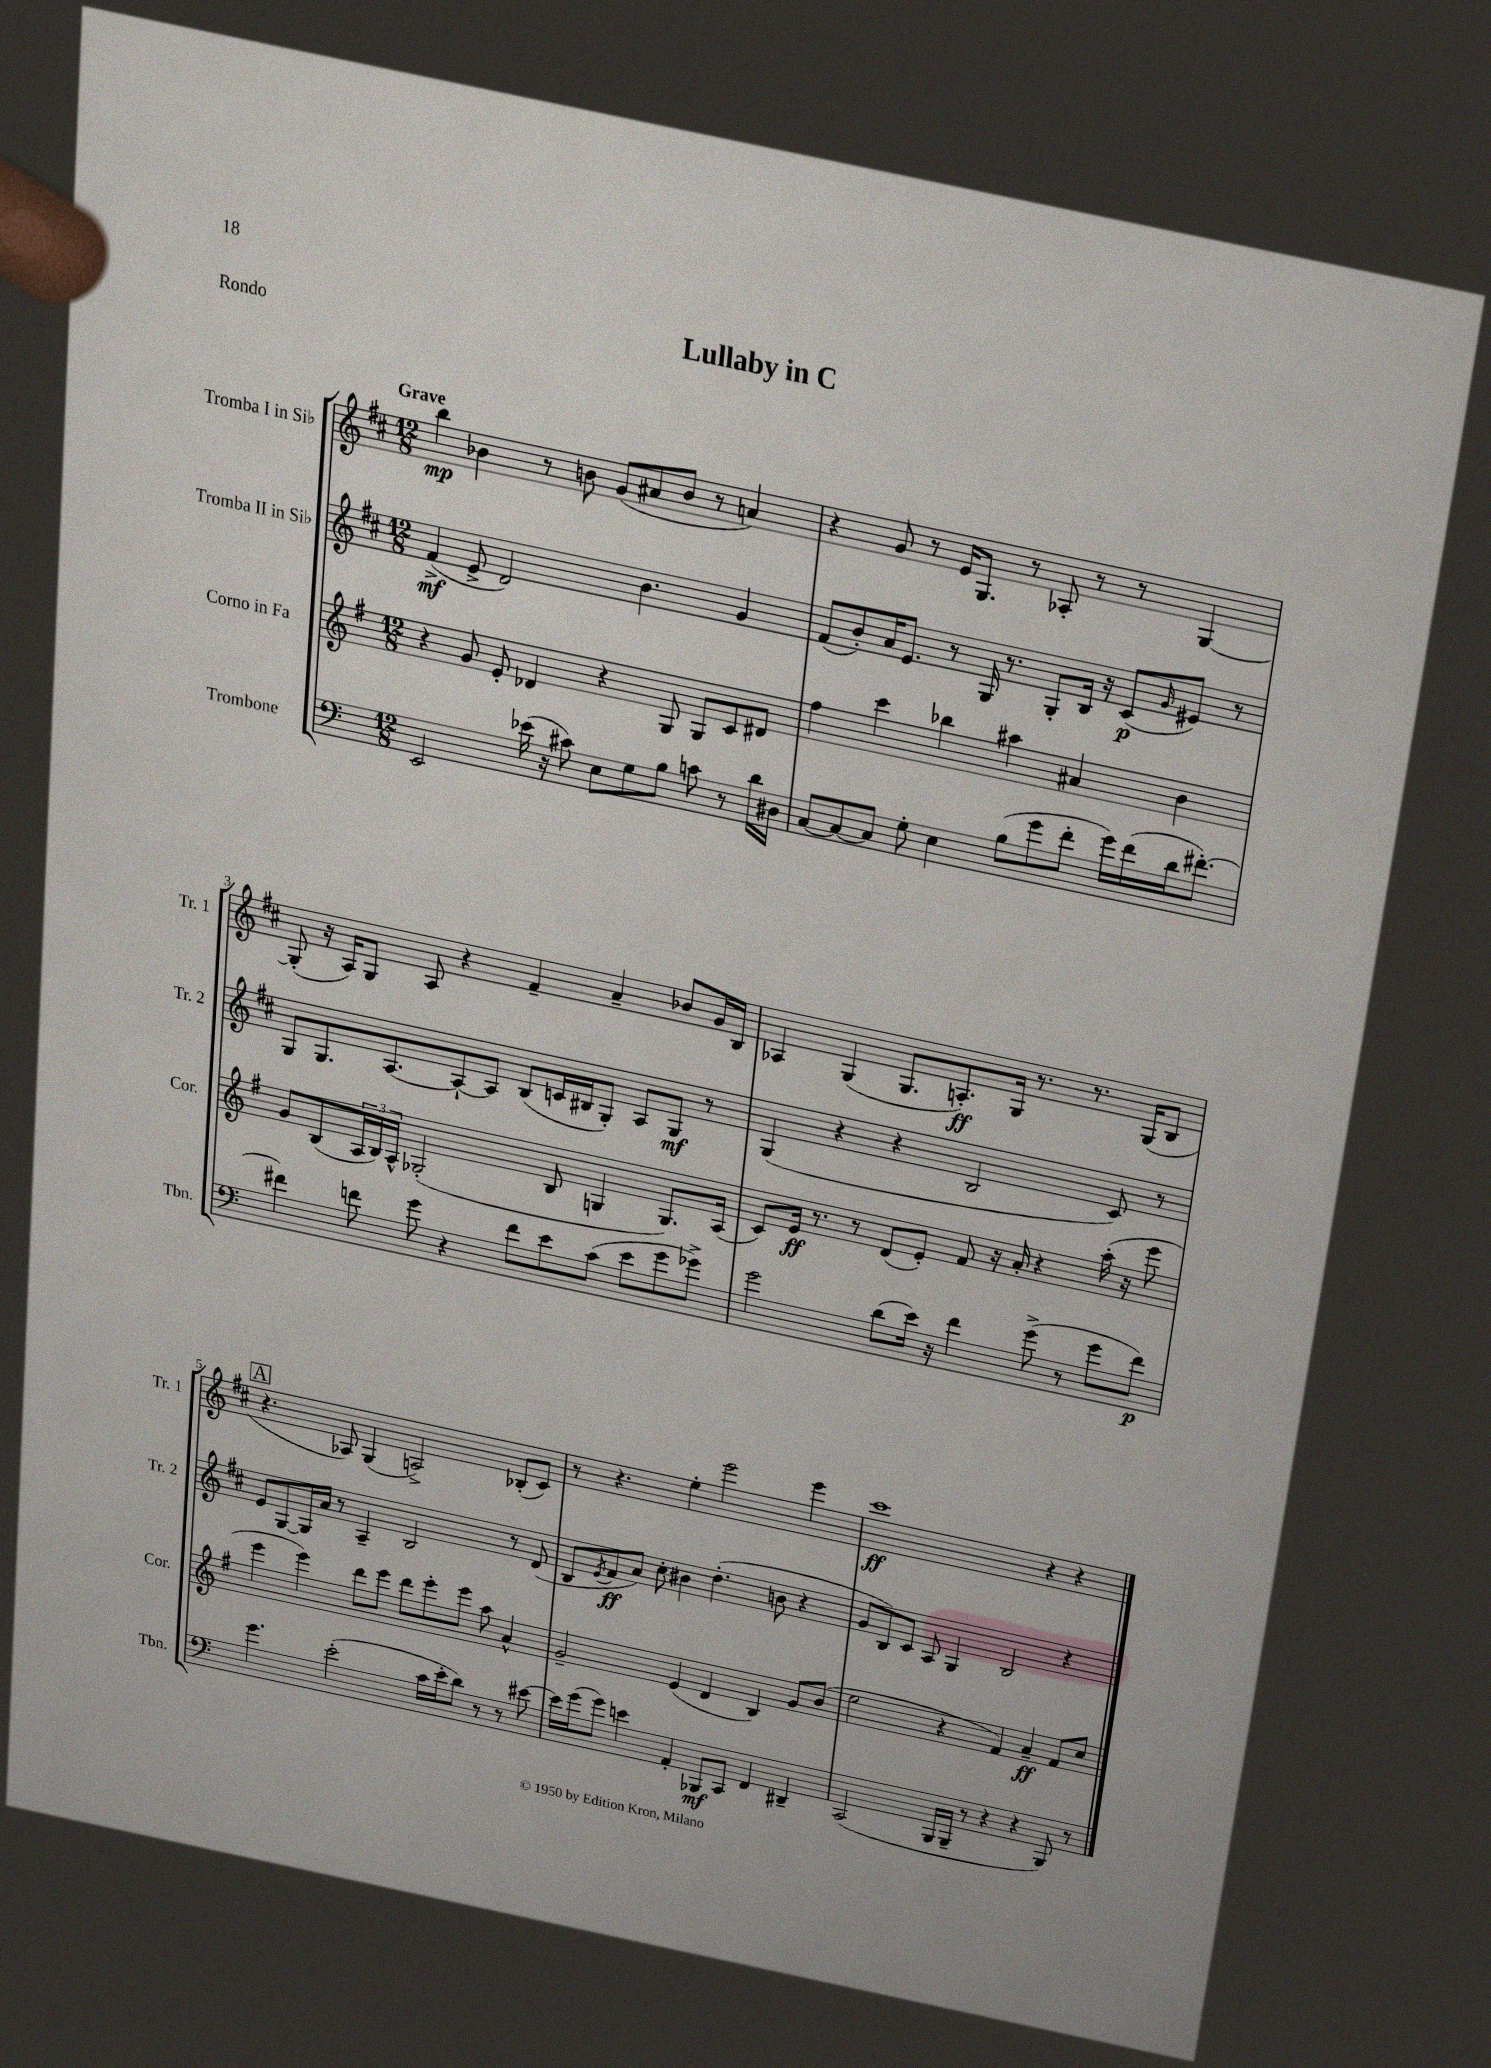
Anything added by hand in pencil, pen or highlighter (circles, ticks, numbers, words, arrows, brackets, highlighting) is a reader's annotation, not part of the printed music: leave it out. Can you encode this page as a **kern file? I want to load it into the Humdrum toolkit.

**kern	**dynam	**kern	**dynam	**kern	**dynam	**kern	**dynam
*part4	*part4	*part3	*part3	*part2	*part2	*part1	*part1
*staff4	*staff4	*staff3	*staff3	*staff2	*staff2	*staff1	*staff1
*I"Trombone	*	*I"Corno in Fa	*	*I"Tromba II in Si♭	*	*I"Tromba I in Si♭	*
*I'Tbn.	*	*I'Cor.	*	*I'Tr. 2	*	*I'Tr. 1	*
*clefF4	*	*clefG2	*	*clefG2	*	*clefG2	*
*k[]	*	*k[f#]	*	*k[f#c#]	*	*k[f#c#]	*
*M12/8	*	*M12/8	*	*M12/8	*	*M12/8	*
=1	=1	=1	=1	=1	=1	=1	=1
!	!	!	!	!	!	!LO:TX:a:B:t=Grave	!
2EE/	.	4r	.	(4f#^/	mf	4bb\	mp
.	.	8g/	.	8e^/	.	4b-X\	.
.	.	8e'/	.	2d/)	.	.	.
(16e-X\	.	4d-X/	.	.	.	8r	.
16r	.	.	.	.	.	.	.
8c#X\)	.	.	.	.	.	8bn\	.
8E\L	.	4r	.	.	.	(8g/L	.
8G\	.	.	.	4.b\	.	8a#X/	.
8B\J	.	8G/	.	.	.	8b/J	.
8cn\	.	8G/L	.	.	.	8r	.
8r	.	8c/	.	4g/	.	4an/)	.
16d\LL	.	8d#X/J	.	.	.	.	.
16D#X\JJ	.	.	.	.	.	.	.
=2	=2	=2	=2	=2	=2	=2	=2
[8C/L	.	4ff#\	.	(8f#/L	.	4r	.
8C/_	.	.	.	8b'/)	.	.	.
8C/J]	.	4ccc\	.	16a/K	.	8g/	.
.	.	.	.	8.e/J	.	.	.
8G'\	.	.	.	.	.	8r	.
4E\	.	4bb-X\	.	8r	.	16e/KL	.
.	.	.	.	.	.	8.G/J	.
.	.	.	.	16G/	.	.	.
.	.	.	.	8.r	.	.	.
(8B\L	.	4aa#X\	.	.	.	8r	.
8g\	.	.	.	8G'/L	.	8A-X'/	.
8f'\J	.	4a#X/	.	16B/Jk	.	8r	.
.	.	.	.	16r	.	.	.
16g\LL)	.	.	.	(8c#/L	p	8r	.
(16f\	.	.	.	.	.	.	.
.	.	.	.	16qqg/	.	.	.
16d\J	.	4b\	.	8e#X/J)	.	[4G/	.
[8.f#X'\J)	.	.	.	.	.	.	.
.	.	.	.	8r	.	.	.
!!LO:LB:g=z
=3	=3	=3	=3	=3	=3	=3	=3
4f#X\]	.	8g/L	.	8G/L	.	(8G'/]	.
.	.	(8B/	.	8.G/	.	16r	.
.	.	.	.	.	.	16A/KL)	.
8fn\	.	24A/L	.	.	.	8G/J	.
.	.	24B/)	.	.	.	.	.
.	.	.	.	[8.A/	.	.	.
.	.	24A^^/JJ	.	.	.	.	.
8g\	.	(2G-X'/	.	.	.	8A/	.
4r	.	.	.	8A`/_	.	4r	.
.	.	.	.	8A/J]	.	.	.
8f\L	.	.	.	(8B/L	.	4f#~/	.
8e\	.	8B/	.	16cn/L	.	.	.
.	.	.	.	16B#X/J	.	.	.
(8c\J	.	4Gn/	.	8G'/J)	.	4a~/	.
8e\L	.	.	.	8A/L	.	.	.
8g\	.	8.G/L)	.	8G/J	mf	8b-X/L	.
8g-X^\J)	.	.	.	8r	.	16g/L	.
.	.	(16A/Jk	.	.	.	16B/JJ	.
=4	=4	=4	=4	=4	=4	=4	=4
2g\	.	8c/L)	.	(4G/	.	4A-X/	.
.	.	16e/Jk	ff	.	.	.	.
.	.	8.r	.	.	.	.	.
.	.	.	.	4r	.	(4G/	.
.	.	8r	.	.	.	.	.
(8d\L	.	(8d/L	.	4r	.	8.G/L	.
16e\Jk)	.	8e'/J)	.	.	.	.	.
16r	.	.	.	.	.	8.An'/)	ff
4f\	.	8f#/	.	2B/	.	.	.
.	.	16r	.	.	.	16G/Jk	.
.	.	16a'/	.	.	.	8.r	.
(8g^\	.	4r	.	.	.	.	.
8r	.	.	.	.	.	8.r	.
8g\L	.	(16aa'\	.	8c#/)	.	.	.
.	.	16r	.	.	.	(16G/KL	.
8f\J)	p	8eee\	.	8r	.	8B/J	.
!!LO:LB:g=z
!!LO:REH:place=s1:t=A
=5	=5	=5	=5	=5	=5	=5	=5
4.g\	.	4eee\	.	8e/L	.	4.r	.
.	.	.	.	[8G/	.	.	.
.	.	4eee\)	.	16G/L]	.	.	.
.	.	.	.	16a/JJ	.	.	.
(2e'\	.	.	.	8r	.	8A-X/)	.
.	.	8ddd\L	.	4A~/	.	(4G/	.
.	.	8eee\J	.	.	.	.	.
.	.	8ddd\L	.	2B/	.	2An^/)	.
16c\LL	.	8eee'\	.	.	.	.	.
16e'\J	.	.	.	.	.	.	.
8d\J)	.	8eee\J	.	.	.	.	.
8r	.	8aa\	.	.	.	.	.
8r	.	4a^^/	.	8r	.	(8B-X'/L	.
[8e#X\	.	.	.	(8d/	.	8c#/J)	.
=6	=6	=6	=6	=6	=6	=6	=6
16e#\LL]	.	2g~/	.	8B/L	.	8r	.
(16g\J	.	.	.	.	.	.	.
.	.	.	.	8qe/	.	.	.
8g\J)	.	.	.	8f#/	ff	4.r	.
4en\	.	.	.	8a/J)	.	.	.
.	.	.	.	8cc#'\	.	.	.
4AA'/	.	(4e/	.	4b#X\	.	4ee'\	.
8BBB-X/L	mf	4d/	.	(4.dd'\	.	2eee\	.
8CC/J	.	.	.	.	.	.	.
4FF/	.	4B/)	.	.	.	.	.
.	.	.	.	8bn\	.	.	.
4DD#X~/	.	8g/L	.	4r	.	4eee\	.
.	.	(8b/J	.	.	.	.	.
=7	=7	=7	=7	=7	=7	=7	=7
(2CC/	.	2ee\	.	8g/L	.	1ccc#	ff
.	.	.	.	8B/)	.	.	.
.	.	.	.	8c#/J	.	.	.
.	.	.	.	8A/	.	.	.
16BBB/LL	.	4r	.	4G/	.	.	.
16BBB~/JJ	.	.	.	.	.	.	.
8r	.	.	.	.	.	.	.
4r	.	4f#/)	.	2B/	.	.	.
4r	.	4a~/	ff	.	.	4r	.
8BBB/)	.	8f#/L	.	4r	.	4r	.
8r	.	8cc/J	.	.	.	.	.
==	==	==	==	==	==	==	==
*-	*-	*-	*-	*-	*-	*-	*-
